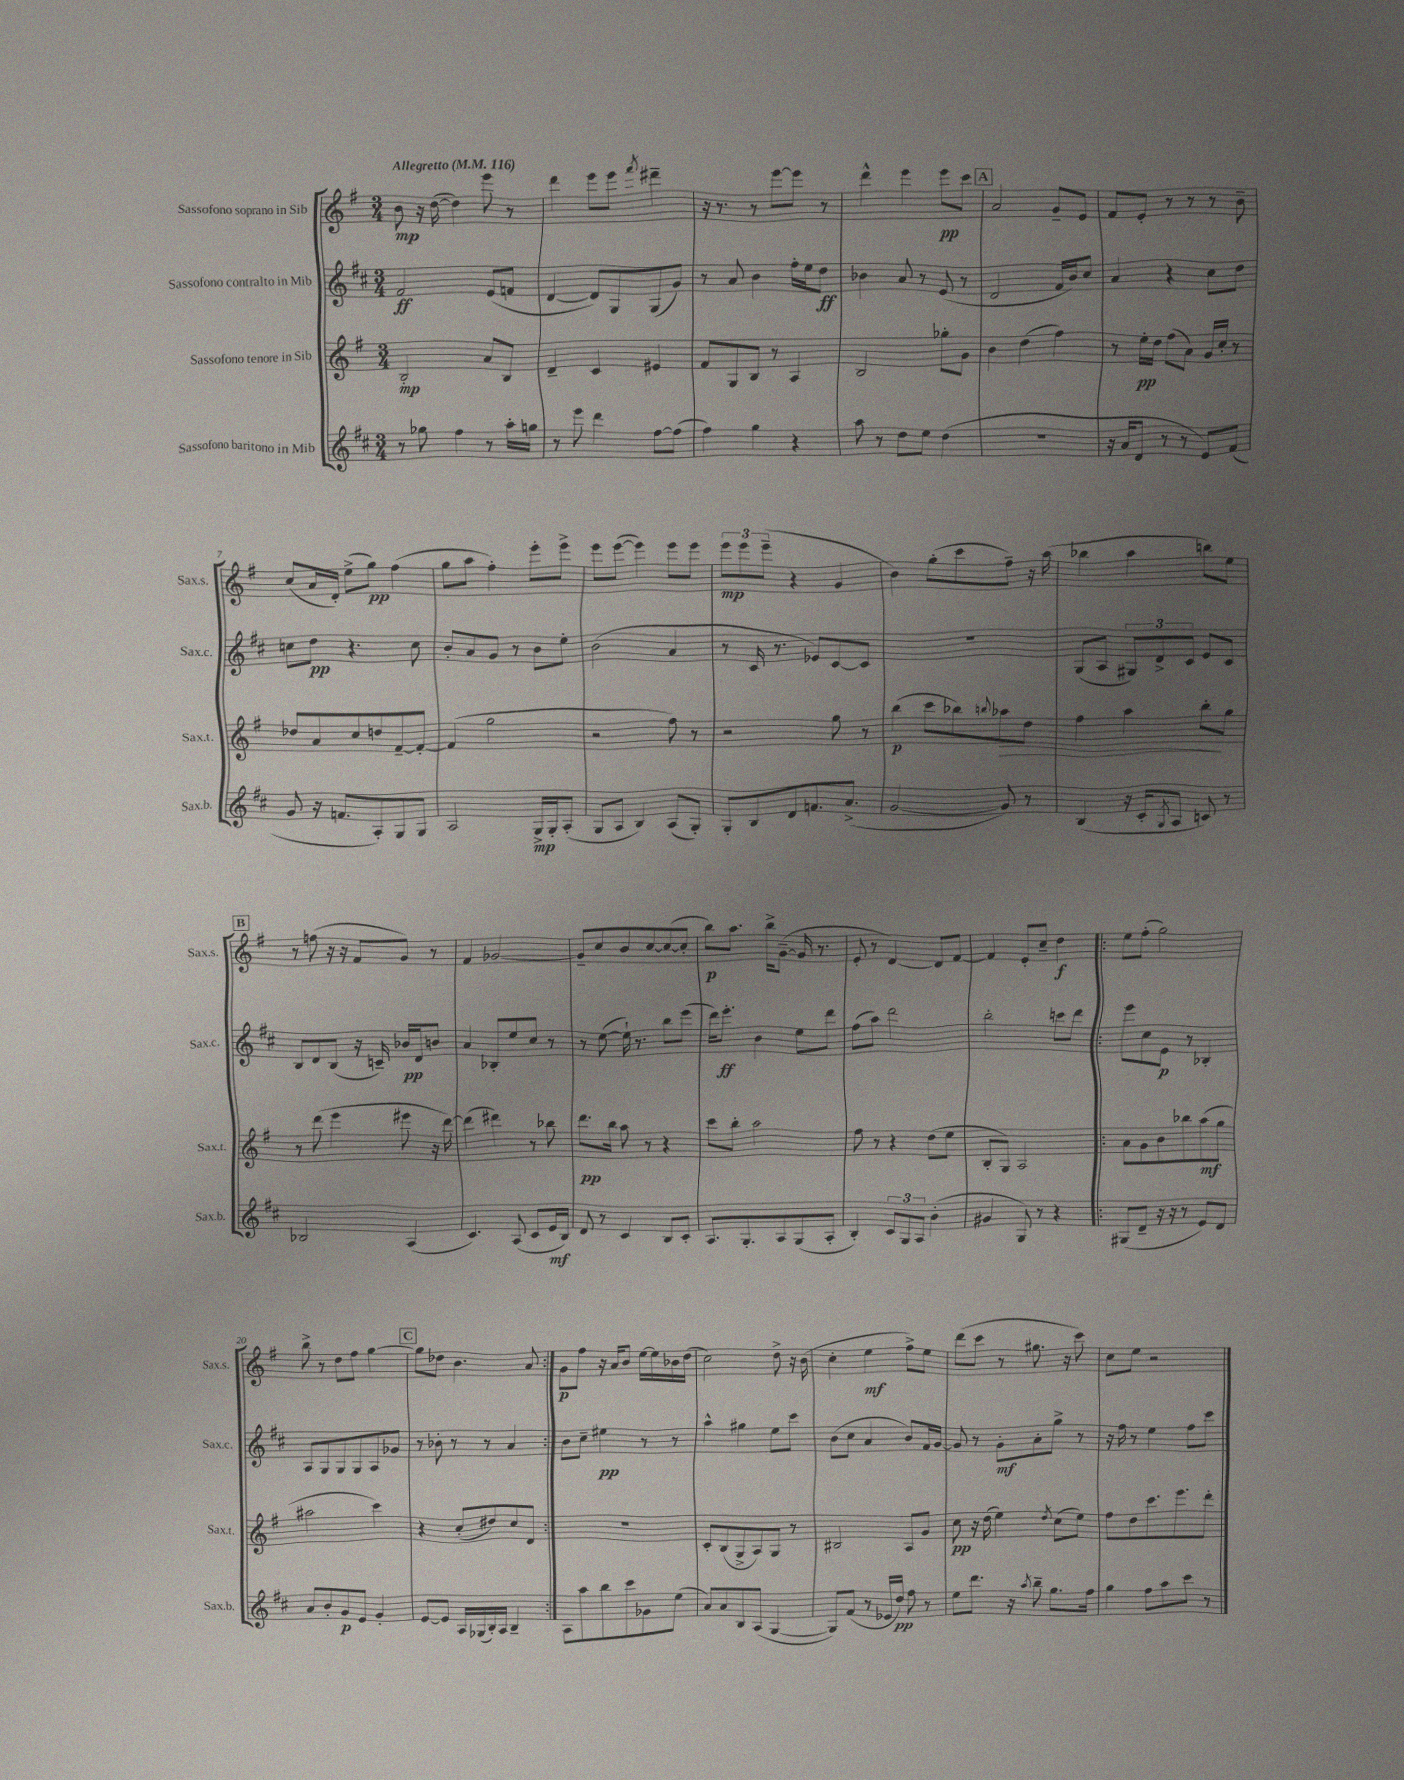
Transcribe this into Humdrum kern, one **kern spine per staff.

**kern	**kern	**kern	**kern
*staff4	*staff3	*staff2	*staff1
*clefG2	*clefG2	*clefG2	*clefG2
*k[f#c#]	*k[f#]	*k[f#c#]	*k[f#]
*M3/4	*M3/4	*M3/4	*M3/4
*MM116	*MM116	*MM116	*MM116
8r	2B'/	2f#/	8b\
8gg-\	.	.	16r
.	.	.	([16dd\
4ff#\	.	.	4dd\])
8r	8a/L	(8e/L	8eee\
16aa'\LL	8B/J	8f/J	8r
16gg\JJ	.	.	.
=	=	=	=
8r	4d~/	[4d/	4ddd\
8eee\	.	.	.
4ddd\	4c/	8d/]L)	8eee\L
.	.	8G/	8eee\J
.	.	.	8qfff#/
[8ff#\L	4e#/	(8G/	4ddd#~\
(8ff#\]J	.	8g/J)	.
=	=	=	=
4ff#\)	8f#/L	8r	16r
.	.	.	8.r
.	8G/	8a/	.
4gg\	8B/J	4b\	8r
.	8r	.	[8eee\L
4r	4A/	16ff#'\LL	8eee\]J
.	.	16ee\J	.
.	.	8dd\J	8r
=	=	=	=
8aa\	2B/	4b-\	4ddd^^\
8r	.	.	.
8dd\L	.	8a/	4eee\
8ee\J	.	8r	.
(4dd\	8gg-'\L	(8e/	8eee\L
.	8g\J	8r	8ccc\J
=	=	=	=
2.r	4b\	2d/	2a/
.	(4dd\	.	.
.	4ff#\)	16f#/LL	8g~/L
.	.	16b/J)	.
.	.	8cc#/J	8e/J
=	=	=	=
16r	8r	4a/	8f#/L
16a/LK	.	.	.
8d/J	16ee'\LL	.	8e'/J
.	16dd\JJ	.	.
8r	(8ff#\L	4r	8r
8r	8a\J)	.	8r
8e/L)	16g/LL	8cc#\L	8r
.	16cc'/JJ	.	.
(8f#/J	8r	8dd\J	8b~\
=	=	=	=
8g/	8dd-/L	8cc\L	(8cc/L
16r	8a/	8dd\J	16a/L
8.f/L	.	.	16d'/JJ)
.	8cc/	4.r	(8ee^\L
8A'/)	8dd/	.	8gg\J)
8G/	[8f#~/	.	(4ff#\
8G/J	8f#'/_J	8cc\	.
=	=	=	=
2A/	(4f#/]	8b'/L	8gg\L
.	.	8a/	8aa\J
.	2gg\	8g/J	4ff#'\)
.	.	8r	.
16G^/LL	.	8b\L	8eee'\L
16G'/J	.	.	.
(8A'/J	.	8ee'\J	8eee^\J
=	=	=	=
8G/L	2r	(2b\	8eee\L
8A/J	.	.	([8eee\J
4B/)	.	.	4eee\])
(8A/L	8ff#\)	4a/	8eee\L
8G'/J)	8r	.	8eee\J
=	=	=	=
8G'/L	2r	8r	12eee\L
.	.	.	12eee\
8B/	.	16c#/	.
.	.	.	(12eee~\J
.	.	8.r	.
8d/	.	.	4r
8.f/	.	8e-/L)	.
.	8gg\	[8c#/	4g/
(8.a^/J	.	.	.
.	8r	8c#/]J	.
=	=	=	=
[2g/	(4bb\	2.r	4b\)
.	8ccc\L	.	(8gg'\L
.	8bb-\)	.	8ccc\
.	8qqbb/	.	.
8g/])	8aa-\	.	8ff#~\J)
8r	8dd\J	.	16r
.	.	.	(16aa\
=	=	=	=
(4B/	4ff#\	(8G/L	4bb-\
.	.	8A/J	.
16r	4aa\	12G#/L)	4aa\
16c#'/LK	.	.	.
.	.	12d^/	.
8qG/	.	.	.
8A/J	.	.	.
.	.	12c#/J	.
8c/)	8bb'\L	8e/L	8bb\L)
8r	8gg\J	8c#/J	8ee\J
=	=	=	=
2B-/	8r	8B/L	8r
.	(8ddd\	8d/	(8ff\
.	4eee\	(8B/J	16r
.	.	.	16r
.	.	16r	8f#/L
.	.	16c~/)	.
(4A/	8eee#\	16b-/LL	8g/J)
.	.	16d/J	.
.	16r	8b/J	8r
.	[16ddd\)	.	.
=	=	=	=
4.c#/)	(4ddd\]	4a/	4f#/
.	4ddd#\)	8B-'/L	[2g-/
(8A/	.	8ee/	.
8c#/L	8r	8cc#/J	.
16e/L	8bb-\	8r	.
16B/JJ)	.	.	.
=	=	=	=
8d/	8.ddd\L	8r	8g-~/]L
8r	.	([8ee\	8cc/
.	16bb\Jk	.	.
4c#/	8aa\	16ee`\])	8b/
.	.	8.r	.
.	8r	.	[8cc/
8B/L	4r	8bb\L	(8cc/_
8c#'/J	.	(8eee\J	8cc'/]J
=	=	=	=
8.A/L	8ccc\L	16ddd\LK)	8bb\L)
.	.	8.eee'\J	.
.	8bb'\J	.	8.aa\J
8.G'/	.	.	.
.	2aa\	4b\	.
.	.	.	16bb^\LK
8A/	.	.	([8g~\J
(8G/	.	8ee\L	16g/]
.	.	.	8.r
8A'/J	.	8ddd\J	.
=	=	=	=
4B'/)	8ff#\	(8ff#\L	8e'/
.	8r	8aa\J)	8r
12c#/L	4r	2ddd\	[4d/)
12G/	.	.	.
12A/J	.	.	.
(4b'\	(8dd\L	.	8d/]L
.	8ee\J	.	[8f#/J
=	=	=	=
4g#/	8B'/L	2bb'\	4f#/]
.	8G/J)	.	.
8G/)	2A/	.	8e'/L
8r	.	.	8cc~/J
4r	.	8ccc\L	4dd\
.	.	8ddd\J	.
=!|:	=!|:	=!|:	=!|:
(8G#/L	8a\L	8eee\L	8ee\L
8d~/J	8g\	8cc#\	(8ff#'\J
16r	8b\	8e\J	2gg\)
16r	.	.	.
8r	8bb-\	8r	.
8e/L)	(8aa\	4B-'/	.
8d/J	8gg\J	.	.
=	=	=	=
8a/L	2aa#\	8A/L	8bb^\
8b'/	.	8G/	8r
8g/	.	8G/	8dd\L
8e/J	.	8G/	8ff#\J
4g'/	4ccc\)	8A/	[4gg\
.	.	8g-/J	.
=	=	=	=
[8e/L	4r	8r	8gg\]L
8e/]J	.	8b-'\	8dd-\J
16A/LL	(8cc'/L	8r	4.b\
(16G-/	.	.	.
16B'/)	8dd#/)	8r	.
16A/JJ	.	.	.
4B~/	8cc/	4a/	.
.	8d/J	.	8a/
=:|!	=:|!	=:|!	=:|!
8A\L	2.r	8b\L	8g\L
8aa\	.	8cc#~\J	8ff#\J
8bb\	.	4ee#\	16r
.	.	.	16a/LK
8ccc#\	.	.	8b/J
8g-\	.	8r	[16ee\LL
.	.	.	16ee\]
(8ee\J	.	8r	16b-\
.	.	.	(16dd\JJ
=	=	=	=
8a/L)	8c'/L	4aa^^\	2cc\)
8a/	(8B/	.	.
8B/	8G^/	4gg#\	.
(8A/J	8A/)	.	.
[4G/	8G/J	8ee\L	8dd^\
.	8r	8ccc#\J	16r
.	.	.	(16b\
=	=	=	=
8G/]L)	2B#/	(8b\L	4cc'\
(8f#/J	.	8cc#\J	.
8r	.	4a/	4ee\
16e-/LL	.	.	.
16dd/JJ)	.	.	.
8ff#\	8A/L	8b/L)	8ff#^\L)
8r	8g/J	16f#/L	8ee\J
.	.	[16g/JJ	.
=	=	=	=
8ee\L	8cc\	8g/]	(8ddd\L
8.ddd\J	16r	8r	8ccc\J
.	(16dd\	.	.
.	4ee\)	8g'\L	8r
16r	.	.	.
8qaa/	.	.	.
8bb~\	.	8a'\	8.gg#\
.	8qdd/	.	.
8.gg\L	(8cc\L	8gg^\J	.
.	.	.	16r
.	8ee\J)	8r	8ccc\)
16ff#\Jk	.	.	.
=	=	=	=
4gg\	8ff#\L	16r	8cc\L
.	.	16ff#\	.
.	8dd\	8r	8ee\J
8ff#\L	8.ccc\	4ee\	2r
8aa\	.	.	.
.	8.eee\	.	.
8ccc#\J	.	8ff#\L	.
8r	8ddd'\J	8ccc#\J	.
==	==	==	==
*-	*-	*-	*-
